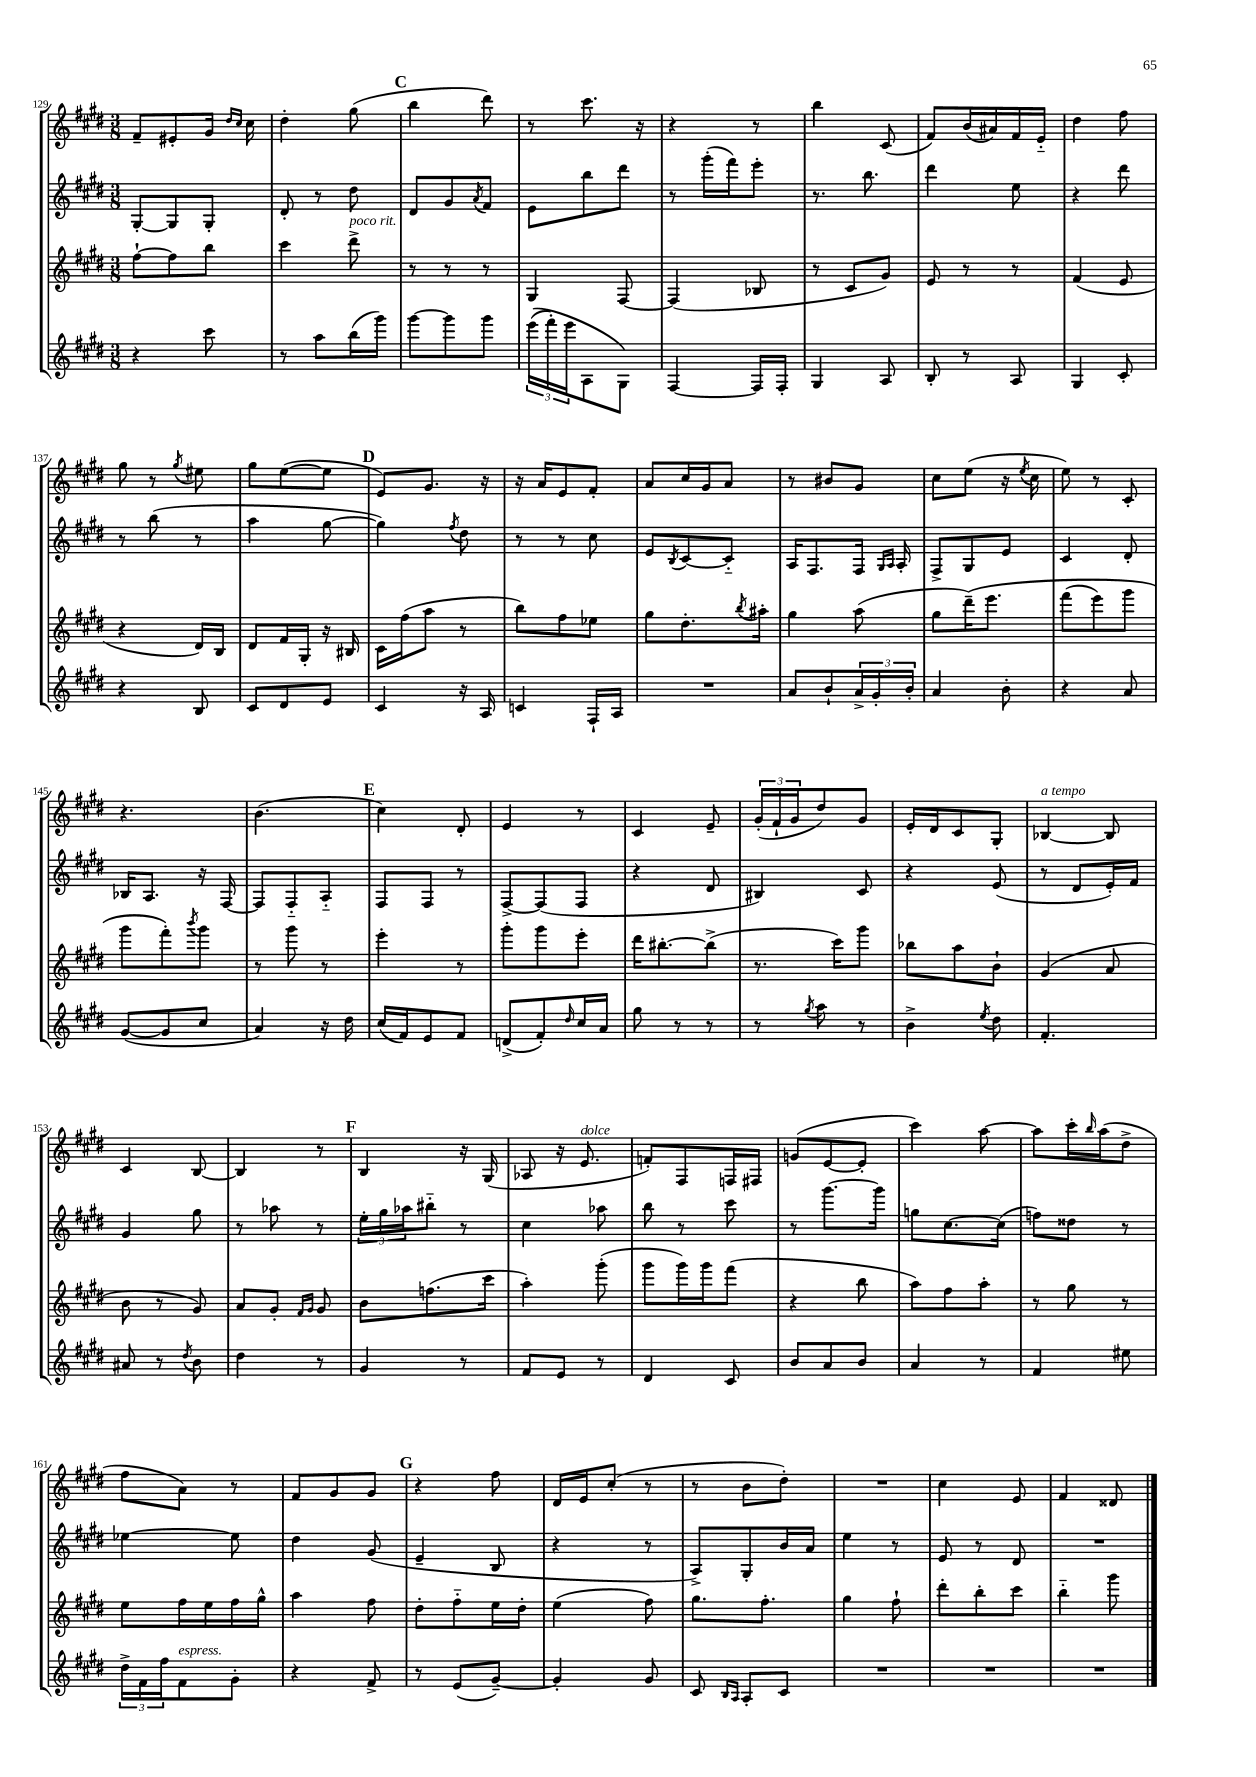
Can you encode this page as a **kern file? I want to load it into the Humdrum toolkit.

**kern	**kern	**kern	**kern
*staff4	*staff3	*staff2	*staff1
*clefG2	*clefG2	*clefG2	*clefG2
*k[f#c#g#d#]	*k[f#c#g#d#]	*k[f#c#g#d#]	*k[f#c#g#d#]
*M3/8	*M3/8	*M3/8	*M3/8
4r	[8ff#`	[8G#'	8f#~
.	8ff#]	8G#]	8e#'
8ccc#	8bb	8G#'	16g#
.	.	.	16qqdd#
.	.	.	16qqcc#
.	.	.	16cc#
=	=	=	=
8r	4ccc#	8d#'	4dd#'
8aa	.	8r	.
(16bb	8ddd#^	8dd#	(8gg#
16ggg#)	.	.	.
=	=	=	=
[8ggg#	8r	8d#	4bb
8ggg#]	8r	8g#	.
.	.	8qa	.
8ggg#	8r	8f#	8ddd#)
=	=	=	=
&((24eee	4G#	8e	8r
24fff#')	.	.	.
24eee	.	.	.
8A	.	8bb	8.ccc#
8G#&)	[8F#	8ddd#	.
.	.	.	16r
=	=	=	=
[4F#	(4F#]	8r	4r
.	.	(16ggg#'	.
.	.	16fff#)	.
16F#]	8B-	8eee'	8r
16F#'	.	.	.
=	=	=	=
4G#	8r	8.r	4bb
.	8c#	.	.
.	.	8.bb	.
8A	8g#)	.	(8c#
=	=	=	=
8B'	8e	4ddd#	8f#)
8r	8r	.	(16b
.	.	.	16a#)
8A	8r	8ee	16f#
.	.	.	16e'~
=	=	=	=
4G#	(4f#	4r	4dd#
8c#'	8e	8ddd#	8ff#
=	=	=	=
4r	4r	8r	8gg#
.	.	(8bb	8r
.	.	.	8qgg#
8B	16d#)	8r	8ee#
.	16B	.	.
=	=	=	=
8c#	8d#	4aa	8gg#
8d#	16f#	.	([8ee
.	16G#'	.	.
8e	16r	[8gg#	8ee]
.	16B#	.	.
=	=	=	=
4c#	16c#	4gg#])	8e)
.	(16ff#	.	.
.	8aa	.	8.g#
.	.	8qff#	.
16r	8r	8dd#	.
16A	.	.	16r
=	=	=	=
4c	8bb)	8r	16r
.	.	.	16a
.	8ff#	8r	8e
16F#`	8ee-	8cc#	8f#'
16A	.	.	.
=	=	=	=
4.r	8gg#	8e	8a
.	.	8qB	.
.	8.dd#'	[8c#	16cc#
.	.	.	16g#
.	.	8c#'~]	8a
.	8qbb	.	.
.	16aa#'	.	.
=	=	=	=
8a	4gg#	16A	8r
.	.	8.F#	.
8b`	.	.	8b#
24a^	(8aa	16F#	8g#
24g#'	.	.	.
.	.	16qqG#	.
.	.	16qqA	.
.	.	16A'	.
24b'	.	.	.
=	=	=	=
4a	8gg#	8F#^	8cc#
.	&(16ddd#~)	8G#	(8ee
.	8.eee	.	.
8b'	.	8e	16r
.	.	.	8qee
.	.	.	16cc#
=	=	=	=
4r	(8fff#	4c#	8ee)
.	8eee)	.	8r
8a	8ggg#	8d#'	8c#'
=	=	=	=
([8g#	8ggg#	16B-	4.r
.	.	8.A	.
8g#]	8fff#'&)	.	.
.	8qbbb	.	.
8cc#	8ggg#	16r	.
.	.	[16F#	.
=	=	=	=
4a)	8r	8F#]	(4.b
.	8ggg#	8F#'~	.
16r	8r	8A'~	.
16dd#	.	.	.
=	=	=	=
(16cc#	4eee'	8F#	4cc#)
16f#)	.	.	.
8e	.	8F#	.
8f#	8r	8r	8d#'
=	=	=	=
(8d^	8ggg#'	[8F#^	4e
8f#')	8ggg#	(8F#]	.
16qqdd#	.	.	.
16cc#	8eee'	8F#	8r
16a	.	.	.
=	=	=	=
8gg#	16ddd#	4r	4c#
.	[8.bb#'	.	.
8r	.	.	.
8r	(8bb#^]	8d#	8e~
=	=	=	=
8r	8.r	4B#)	(24g#'
.	.	.	24f#`
.	.	.	24g#
8qgg#	.	.	.
8aa	.	.	8dd#)
.	16ccc#)	.	.
8r	8ggg#	8c#	8g#
=	=	=	=
4b^	8bb-	4r	16e'
.	.	.	16d#
.	8aa	.	8c#
8qee	.	.	.
8dd#	8b`	(8e	8G#'
=	=	=	=
4.f#'	(4g#	8r	[4B-
.	.	8d#	.
.	8a	16e')	8B-]
.	.	16f#	.
=	=	=	=
8a#	8b	4g#	4c#
8r	8r	.	.
8qdd#	.	.	.
8b	8g#)	8gg#	[8B
=	=	=	=
4dd#	8a	8r	4B]
.	8g#'	8aa-	.
.	16qqf#	.	.
.	16qqg#	.	.
8r	8g#	8r	8r
=	=	=	=
4g#	8b	24ee'	4B
.	.	24gg#	.
.	.	24aa-	.
.	(8.ff	8bb#'~	.
8r	.	8r	16r
.	16ccc#	.	(16G#
=	=	=	=
8f#	4aa')	4cc#	8A-
8e	.	.	16r
.	.	.	8.e
8r	(8ggg#'	8aa-	.
=	=	=	=
4d#	8ggg#	8bb	8f')
.	16ggg#)	8r	8F#
.	16ggg#	.	.
8c#	(8fff#	8ccc#	16F
.	.	.	16F#
=	=	=	=
8b	4r	8r	(8g
8a	.	[8.ggg#	[8e
8b	8bb	.	8e']
.	.	16ggg#]	.
=	=	=	=
4a	8aa)	8gg	4ccc#)
.	8ff#	[8.cc#	.
8r	8aa'	.	[8aa
.	.	(16cc#]	.
=	=	=	=
4f#	8r	8ff)	8aa]
.	8gg#	8dd##	16ccc#'
.	.	.	16qqbb
.	.	.	(16aa
8ee#	8r	8r	8dd#^
=	=	=	=
24dd#^	8ee	[4ee-	8ff#
24f#	.	.	.
24ff#	.	.	.
8f#	16ff#	.	8a)
.	16ee	.	.
8g#'	16ff#	8ee-]	8r
.	16gg#^^	.	.
=	=	=	=
4r	4aa	4dd#	8f#
.	.	.	8g#
8f#^	8ff#	(8g#	8g#
=	=	=	=
8r	8dd#'	4e~	4r
(8e	8ff#'~	.	.
[8g#~)	16ee	8B	8ff#
.	16dd#'	.	.
=	=	=	=
4g#']	(4ee	4r	16d#
.	.	.	16e
.	.	.	(8cc#'
8g#	8ff#)	8r	8r
=	=	=	=
8c#	8.gg#	8A^)	8r
16qqB	.	.	.
16qqA	.	.	.
8A'	.	8G#'	8b
.	8.ff#'	.	.
8c#	.	16b	8dd#')
.	.	16a	.
=	=	=	=
4.r	4gg#	4ee	4.r
.	8ff#`	8r	.
=	=	=	=
4.r	8ddd#'	8e	4cc#
.	8bb'	8r	.
.	8ccc#	8d#	8e
=	=	=	=
4.r	4bb'~	4.r	4f#
.	8ggg#	.	8d##
==	==	==	==
*-	*-	*-	*-
